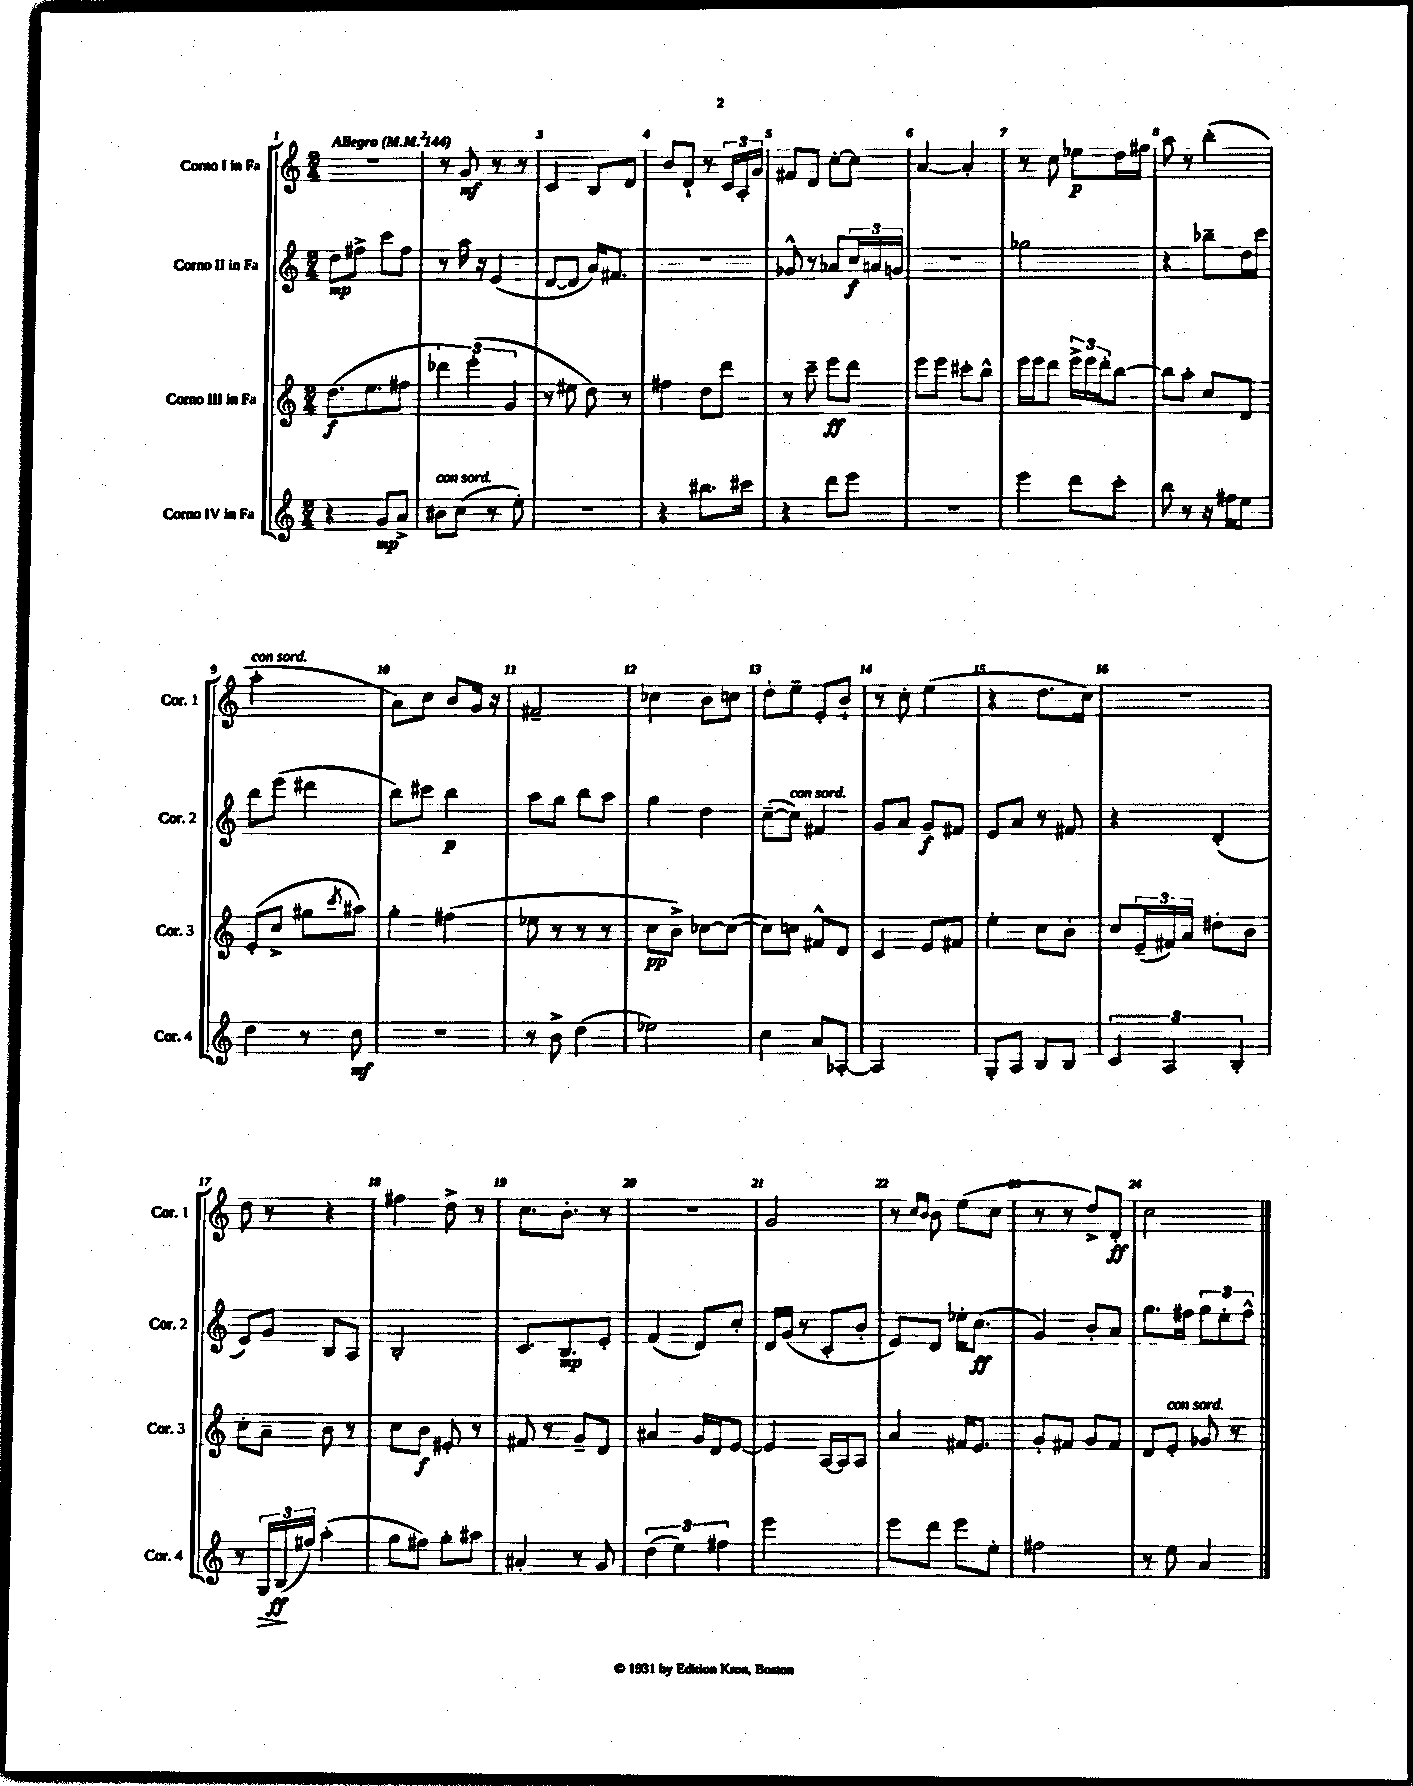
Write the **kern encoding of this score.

**kern	**kern	**kern	**kern
*staff4	*staff3	*staff2	*staff1
*clefG2	*clefG2	*clefG2	*clefG2
*k[]	*k[]	*k[]	*k[]
*M2/4	*M2/4	*M2/4	*M2/4
*MM144	*MM144	*MM144	*MM144
4r	(8.dd	8dd	2r
.	.	8ff#^	.
.	8.ee	.	.
8g	.	8ccc	.
8a^	8ff#	8ff#	.
=	=	=	=
8b#	6ddd-)	8r	8r
(8cc	.	16aa	8g
.	(6eee'	.	.
.	.	16r	.
8r	.	(4e	8r
.	6g	.	.
8ee')	.	.	8r
=	=	=	=
2r	8r	[8d	4c
.	8ee#	8d]	.
.	8dd)	16a)	8B
.	.	8.f#	.
.	8r	.	8d
=	=	=	=
4r	4ff#	2r	8b
.	.	.	8d`
8.bb#	8dd	.	8r
.	8ddd	.	24c
.	.	.	24A'
16ccc#	.	.	.
.	.	.	24g
=	=	=	=
4r	8r	8g-^^	8f#
.	8ccc~	8r	8d
8ddd	8eee	8a-	[8cc'
8eee	8ddd	24cc	8cc]
.	.	24a	.
.	.	24g	.
=	=	=	=
2r	8eee	2r	[4a
.	8eee	.	.
.	8ccc#'	.	4a']
.	8bb^^	.	.
=	=	=	=
4eee	16eee	2gg-	8r
.	16eee	.	.
.	8ddd	.	8cc
8ddd	24eee^	.	8ee-
.	24eee	.	.
.	24ddd'	.	.
8ccc'	[8bb	.	16dd
.	.	.	16ff#
=	=	=	=
8bb	8bb]	4r	8aa
8r	8aa'	.	8r
16r	8cc	8bb-~	(4bb'
16ff#	.	.	.
8ee	8d	16dd	.
.	.	16ccc	.
=	=	=	=
4dd	(8e'	8bb	2aa'
.	8cc^	(8eee	.
8r	8gg#	4ddd#	.
.	8qccc	.	.
8cc	8aa#)	.	.
=	=	=	=
2r	4gg'	8bb)	8a)
.	.	8ccc#	8cc
.	(4ff#	4bb	8b
.	.	.	16g
.	.	.	16r
=	=	=	=
8r	8ee-	8aa	2f#~
8b^	8r	8gg	.
(4dd	8r	8bb	.
.	8r	8aa	.
=	=	=	=
2ee-)	8cc	4gg	4cc-
.	8b^)	.	.
.	[8cc-	4dd	8b
.	(8cc-_	.	8cc
=	=	=	=
4cc	8cc-])	([8cc~	8dd'
.	8cc	8cc])	8ee~
8a	8f#^^	4f#	8e'
[8A-'	8d	.	8b`
=	=	=	=
2A-]	4c	8g	8r
.	.	8a	8cc'
.	8e	8g	(4ee
.	8f#	8f#	.
=	=	=	=
8G'	4ee'	8e	4r
8A	.	8a	.
8B	8cc	8r	8.dd
8B	8b'	8f#	.
.	.	.	16cc)
=	=	=	=
6c	8cc	4r	2r
.	(24e~	.	.
6A	24f#)	.	.
.	24a	.	.
.	8dd#'	(4d'	.
6B'	.	.	.
.	8b	.	.
=	=	=	=
8r	8cc'	8e)	8dd
24G	8a~	8g	8r
(24B	.	.	.
24ff#)	.	.	.
(4aa'	8b	8B	4r
.	8r	8A	.
=	=	=	=
8gg	8cc	2B'	4ff#
8ff#)	8b	.	.
8gg'	8e#'	.	8dd^
8aa#	8r	.	8r
=	=	=	=
4a#'	8f#	8.c	8.cc
.	8r	.	.
.	.	8.B	8.b'
8r	8g~	.	.
8g	8d	8e'	8r
=	=	=	=
(6dd	4a#	(4f	2r
6ee)	.	.	.
.	16g	8d)	.
.	16d	.	.
6ff#	.	.	.
.	[8e	8cc'	.
=	=	=	=
2eee	4e]	16d	2g
.	.	(16g	.
.	.	8r	.
.	[16A	8c'	.
.	16A]	.	.
.	8A	8b'	.
=	=	=	=
8eee	4a	8e)	8r
.	.	.	16qqcc
.	.	.	16qqb
8ddd	.	8d	8b
8eee	16f#	16ee-'	(8ee
.	8.e	(8.cc	.
8ee'	.	.	8cc
=	=	=	=
2ff#	8g'	4g)	8r
.	8f#	.	8r
.	8g	8b'	8dd^)
.	8f#	8a	8d'
=	=	=	=
8r	8d	8.gg	2cc
8ee	8e'	.	.
.	.	16ff#	.
4a	8g-	12gg	.
.	.	12ee'	.
.	8r	.	.
.	.	12ff#^^	.
==	==	==	==
*-	*-	*-	*-
